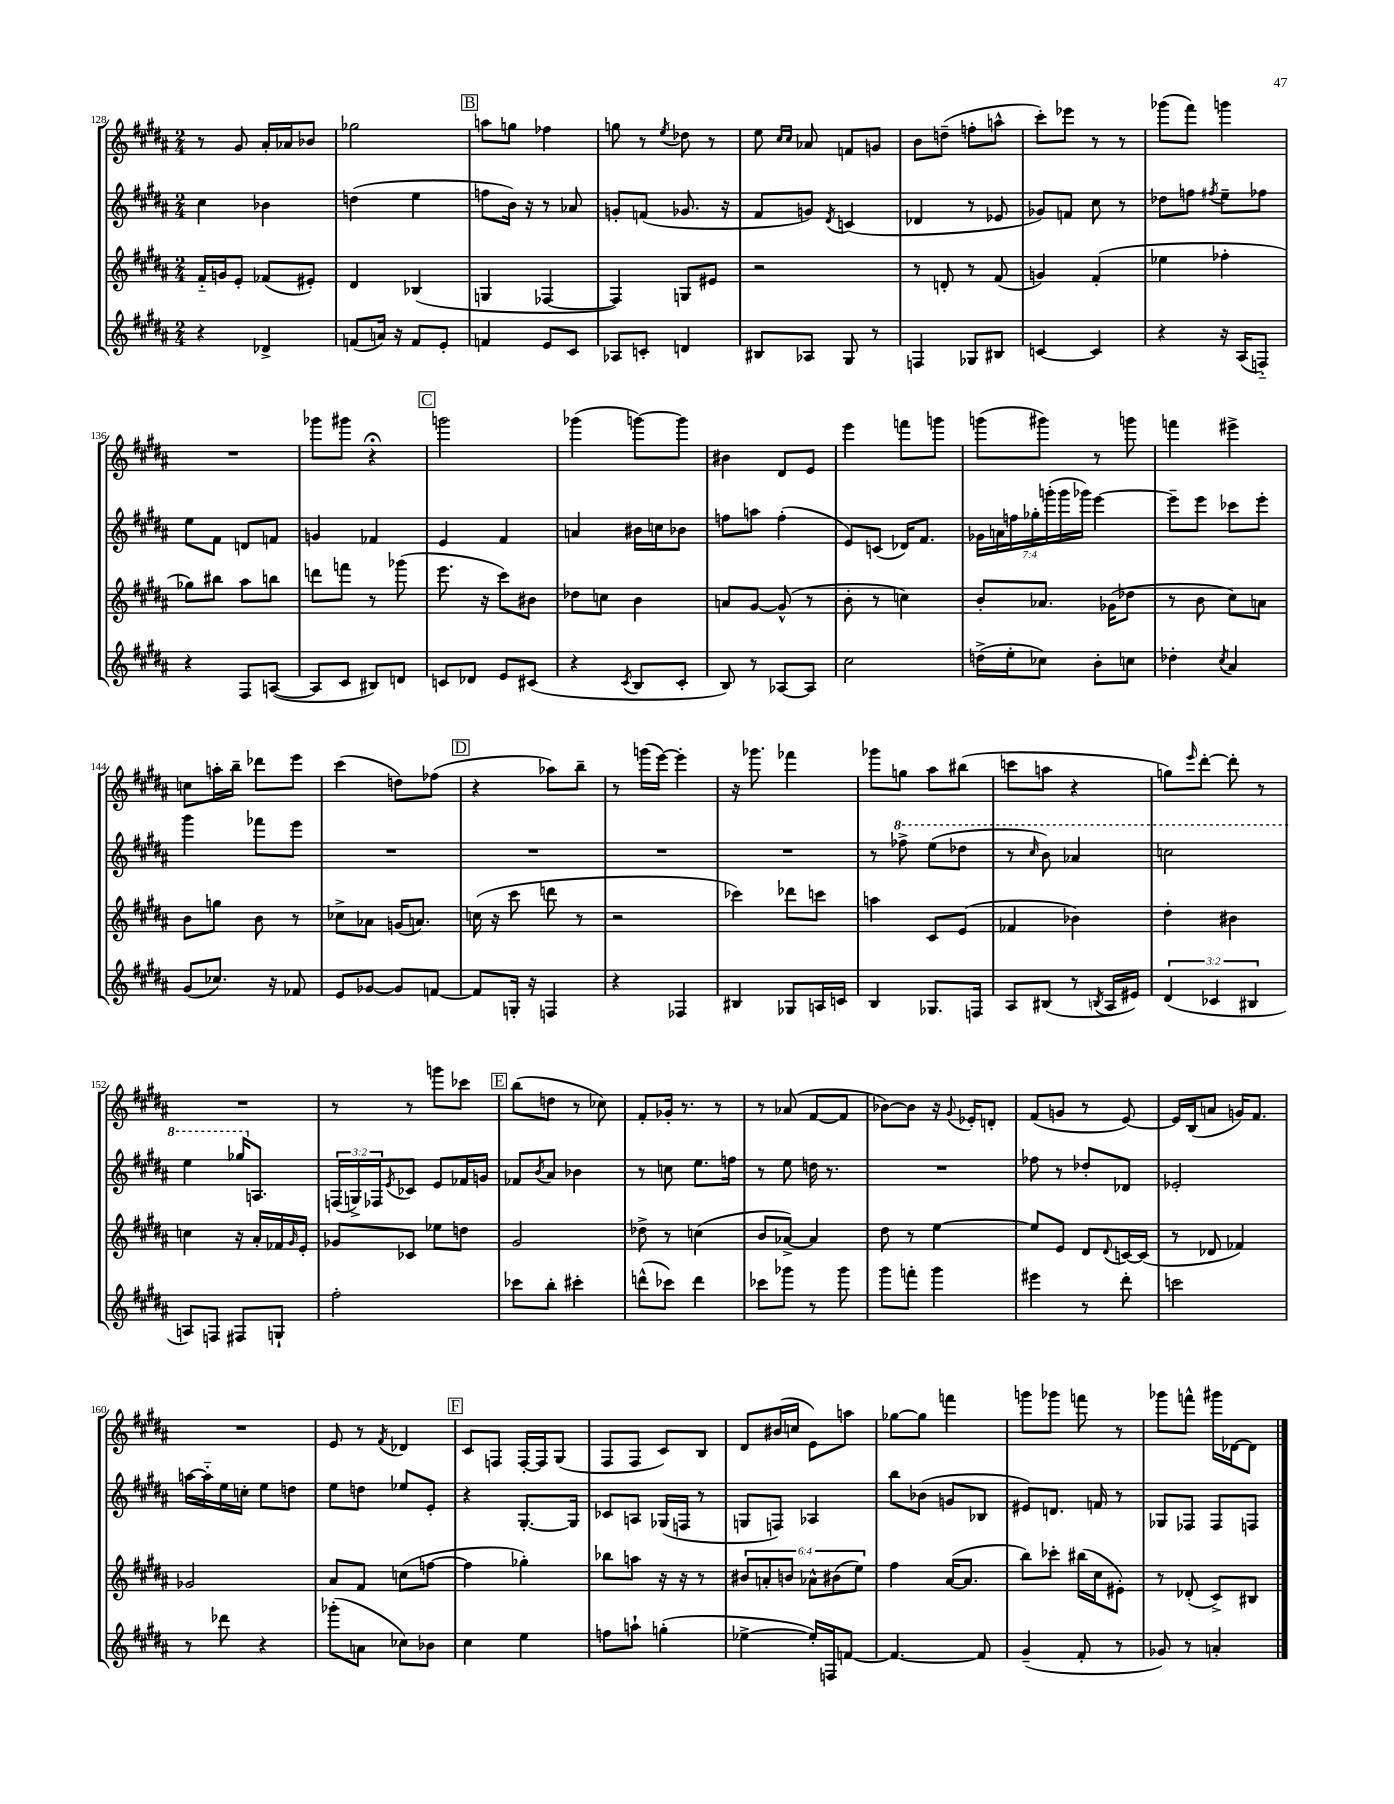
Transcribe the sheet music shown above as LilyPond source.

<<
\new StaffGroup <<
\new Staff = "s0" {
    \clef treble \key b \major \numericTimeSignature \time 2/4
    r8 gis'8 ais'16-. aes'16 bes'8 |
    ges''2 |
    \mark \markup { \box "B" } a''8 g''8 fes''4 |
    g''8 r8 \acciaccatura { e''8 } des''8 r8 |
    e''8 \grace { cis''16 cis''16 } aes'8 f'8 g'8 |
    b'8 d''8--( f''8-. a''8-^ |
    cis'''8-.) ees'''8 r8 r8 |
    ges'''8( fis'''8) g'''4 |
    R2 |
    ges'''8 gis'''8 r4\fermata |
    \mark \markup { \box "C" } g'''2 |
    ges'''4( g'''8~) g'''8 |
    bis'4 dis'8 e'8 |
    e'''4 f'''8 g'''8 |
    g'''8( gis'''8) r8 g'''8 |
    f'''4 eis'''4-> |
    c''8 a''16-. b''16-- des'''8 e'''8 |
    cis'''4( d''8) fes''8( |
    \mark \markup { \box "D" } r4 aes''8) b''8-- |
    r8 g'''16( e'''16~) e'''4-. |
    r16 ges'''8. fes'''4 |
    ges'''8 g''8 ais''8 bis''8( |
    c'''8 a''8 r4 |
    g''8) \grace { e'''16 } dis'''8~-. dis'''8-. r8 |
    R2 |
    r8 r8 g'''8 ces'''8 |
    \mark \markup { \box "E" } b''8( d''8 r8 ces''8) |
    fis'8-. ges'16-. r8. r8 |
    r8 aes'8( fis'8~ fis'8 |
    bes'8~) bes'8 r16 \appoggiatura { gis'8 } ees'16-. d'8-. |
    fis'8( g'8 r8 e'8~) |
    e'16 b16( a'8 g'16) fis'8. |
    R2 |
    e'8 r8 \acciaccatura { fis'8 } des'4 |
    \mark \markup { \box "F" } cis'8 f8 f16~-. f16 gis8( |
    fis8 fis8 cis'8) b8 |
    dis'8 bis'16( c''16 e'8) a''8 |
    ges''8~ ges''8 f'''4 |
    g'''8 ges'''8 f'''8 r8 |
    ges'''8 f'''8-^ gis'''16 des'16~ des'8 \bar "|." |
}
\new Staff = "s1" {
    \clef treble \key b \major \numericTimeSignature \time 2/4 \override Staff.TupletNumber.text = #tuplet-number::calc-fraction-text
    cis''4 bes'4 |
    d''4( e''4 |
    \mark \markup { \box "B" } f''8 b'16) r16 r8 aes'8 |
    g'8-. f'8( ges'8. r16 |
    fis'8 g'8) \acciaccatura { dis'8 } c'4( |
    des'4 r8 ees'8 |
    ges'8) f'8 cis''8 r8 |
    des''8 f''8 \acciaccatura { fis''8 } e''8-- fes''8 |
    e''8 fis'8 d'8 f'8 |
    g'4 fes'4 |
    \mark \markup { \box "C" } e'4 fis'4 |
    a'4 bis'16 c''16 bes'8 |
    f''8 a''8 f''4-.( |
    e'8) c'8( des'16) fis'8. |
    \tuplet 7/4 { ges'16 a'16 f''16 ges''16-. g'''16-.( g'''16 ges'''16) } e'''4~ |
    e'''8-- e'''8 ces'''8 e'''8-. |
    gis'''4 fes'''8 e'''8 |
    R2 |
    \mark \markup { \box "D" } R2 |
    R2 |
    R2 |
    r8 \ottava #1 fes'''8-> e'''8( des'''8 |
    r8 \grace { cis'''16 } b''8) aes''4 |
    c'''2 |
    e'''4 ges'''16 \ottava #0 a8. |
    \tuplet 3/2 { f16( g16->) fes16 } \acciaccatura { e'8 } ces'8 e'8 fes'16 g'16 |
    \mark \markup { \box "E" } fes'8 \acciaccatura { b'8 } ais'8 bes'4 |
    r8 c''8 e''8. f''16 |
    r8 e''8 d''16 r8. |
    R2 |
    fes''8 r8 des''8-. des'8 |
    ees'2-. |
    a''16~ a''16-_ e''16 c''16-. e''8 d''8 |
    e''8 d''8 ees''8 e'8-. |
    \mark \markup { \box "F" } r4 gis8.~-. gis16 |
    ces'8 a8 ges16( f16 r8 |
    g8 f8) aes4 |
    b''8 bes'8( g'8 bes8 |
    eis'8) d'8. f'16 r8 |
    ges8 fes8 fes8 f8 \bar "|." |
}
\new Staff = "s2" {
    \clef treble \key b \major \numericTimeSignature \time 2/4 \override Staff.TupletNumber.text = #tuplet-number::calc-fraction-text
    fis'16-_ g'16 e'8-. fes'8( eis'8-.) |
    dis'4 bes4( |
    \mark \markup { \box "B" } g4 fes4~ |
    fes4) g8 eis'8 |
    r2 |
    r8 d'8-. r8 fis'8( |
    g'4) fis'4-.( |
    ees''4 fes''4-. |
    ges''8) bis''8 ais''8 b''8 |
    d'''8 f'''8 r8 ges'''8( |
    \mark \markup { \box "C" } e'''8. r16 cis'''8) bis'8 |
    des''8 c''8 b'4 |
    a'8 gis'8~ gis'8-^( r8 |
    b'8-. r8 c''4) |
    b'8-. aes'8. ges'16( des''8 |
    r8 b'8 cis''8) a'8 |
    b'8 g''8 b'8 r8 |
    ces''8-> aes'8 g'16( a'8.) |
    \mark \markup { \box "D" } c''16( r16 cis'''8 d'''8 r8 |
    r2 |
    ces'''4) des'''8 c'''8 |
    a''4 cis'8 e'8( |
    fes'4 bes'4) |
    dis''4-. bis'4 |
    c''4 r16 ais'16-. fes'16 \grace { gis'16 } e'16-. |
    ges'8 ces'8 ees''8 d''8 |
    \mark \markup { \box "E" } gis'2 |
    des''8-> r8 c''4( |
    b'8 aes'8~->) aes'4 |
    dis''8 r8 e''4~ |
    e''8 e'8 dis'8 \appoggiatura { dis'8 } c'16~ c'16( |
    r8 des'8 fes'4) |
    ges'2 |
    ais'8 fis'8 c''8( f''8~ |
    \mark \markup { \box "F" } f''4 ges''4-.) |
    bes''8 a''8 r16 r16 r8 |
    \tuplet 6/4 { bis'8 a'8-. b'8 aes'8-^ bis'8( e''8) } |
    fis''4 ais'16~( ais'8. |
    b''8) ces'''8-. bis''16( cis''16 eis'8-.) |
    r8 des'8-.( cis'8->) bis8 \bar "|." |
}
\new Staff = "s3" {
    \clef treble \key b \major \numericTimeSignature \time 2/4 \override Staff.TupletNumber.text = #tuplet-number::calc-fraction-text
    r4 des'4-> |
    f'8( a'16) r16 f'8 e'8-. |
    \mark \markup { \box "B" } f'4 e'8 cis'8 |
    aes8 c'8-. d'4 |
    bis8 aes8 gis8 r8 |
    f4 ges8 bis8 |
    c'4~ c'4 |
    r4 r16 ais16( f8-_) |
    r4 fis8 a8~( |
    a8 cis'8 bis8) d'8 |
    \mark \markup { \box "C" } c'8 des'8 e'8 cis'8( |
    r4 \acciaccatura { cis'8 } b8 cis'8-. |
    b8) r8 aes8~ aes8 |
    cis''2 |
    d''16->( e''16-. ces''8) b'8-. c''8 |
    des''4-. \acciaccatura { cis''8 } ais'4 |
    gis'8( ces''8.) r16 fes'8 |
    e'8 ges'8~ ges'8 f'8~ |
    \mark \markup { \box "D" } f'8 g16-. r16 f4 |
    r4 fes4 |
    bis4 ges8 a16 c'16 |
    b4 ges8. f16 |
    ais8 bis8( r8 \acciaccatura { b8 } ais16 eis'16) |
    \tuplet 3/2 { dis'4( ces'4 bis4 } |
    a8) f8 fis8 g8-! |
    fis''2-. |
    \mark \markup { \box "E" } ces'''8 b''8-. cis'''4-. |
    d'''8-^( ces'''8) d'''4 |
    ces'''8 ges'''8 r8 ges'''8 |
    gis'''8 f'''8-. gis'''4 |
    eis'''4 r8 dis'''8-. |
    c'''2 |
    r8 des'''8 r4 |
    ges'''8-.( a'8 ces''8) bes'8 |
    \mark \markup { \box "F" } cis''4 e''4 |
    f''8 a''8-! g''4-.( |
    ees''4~-> ees''16-.) f16 f'8~ |
    f'4.~ f'8 |
    gis'4--( fis'8-. r8 |
    ges'8) r8 a'4-. \bar "|." |
}
>>
>>
\layout { \context { \Score currentBarNumber = #128 } }
